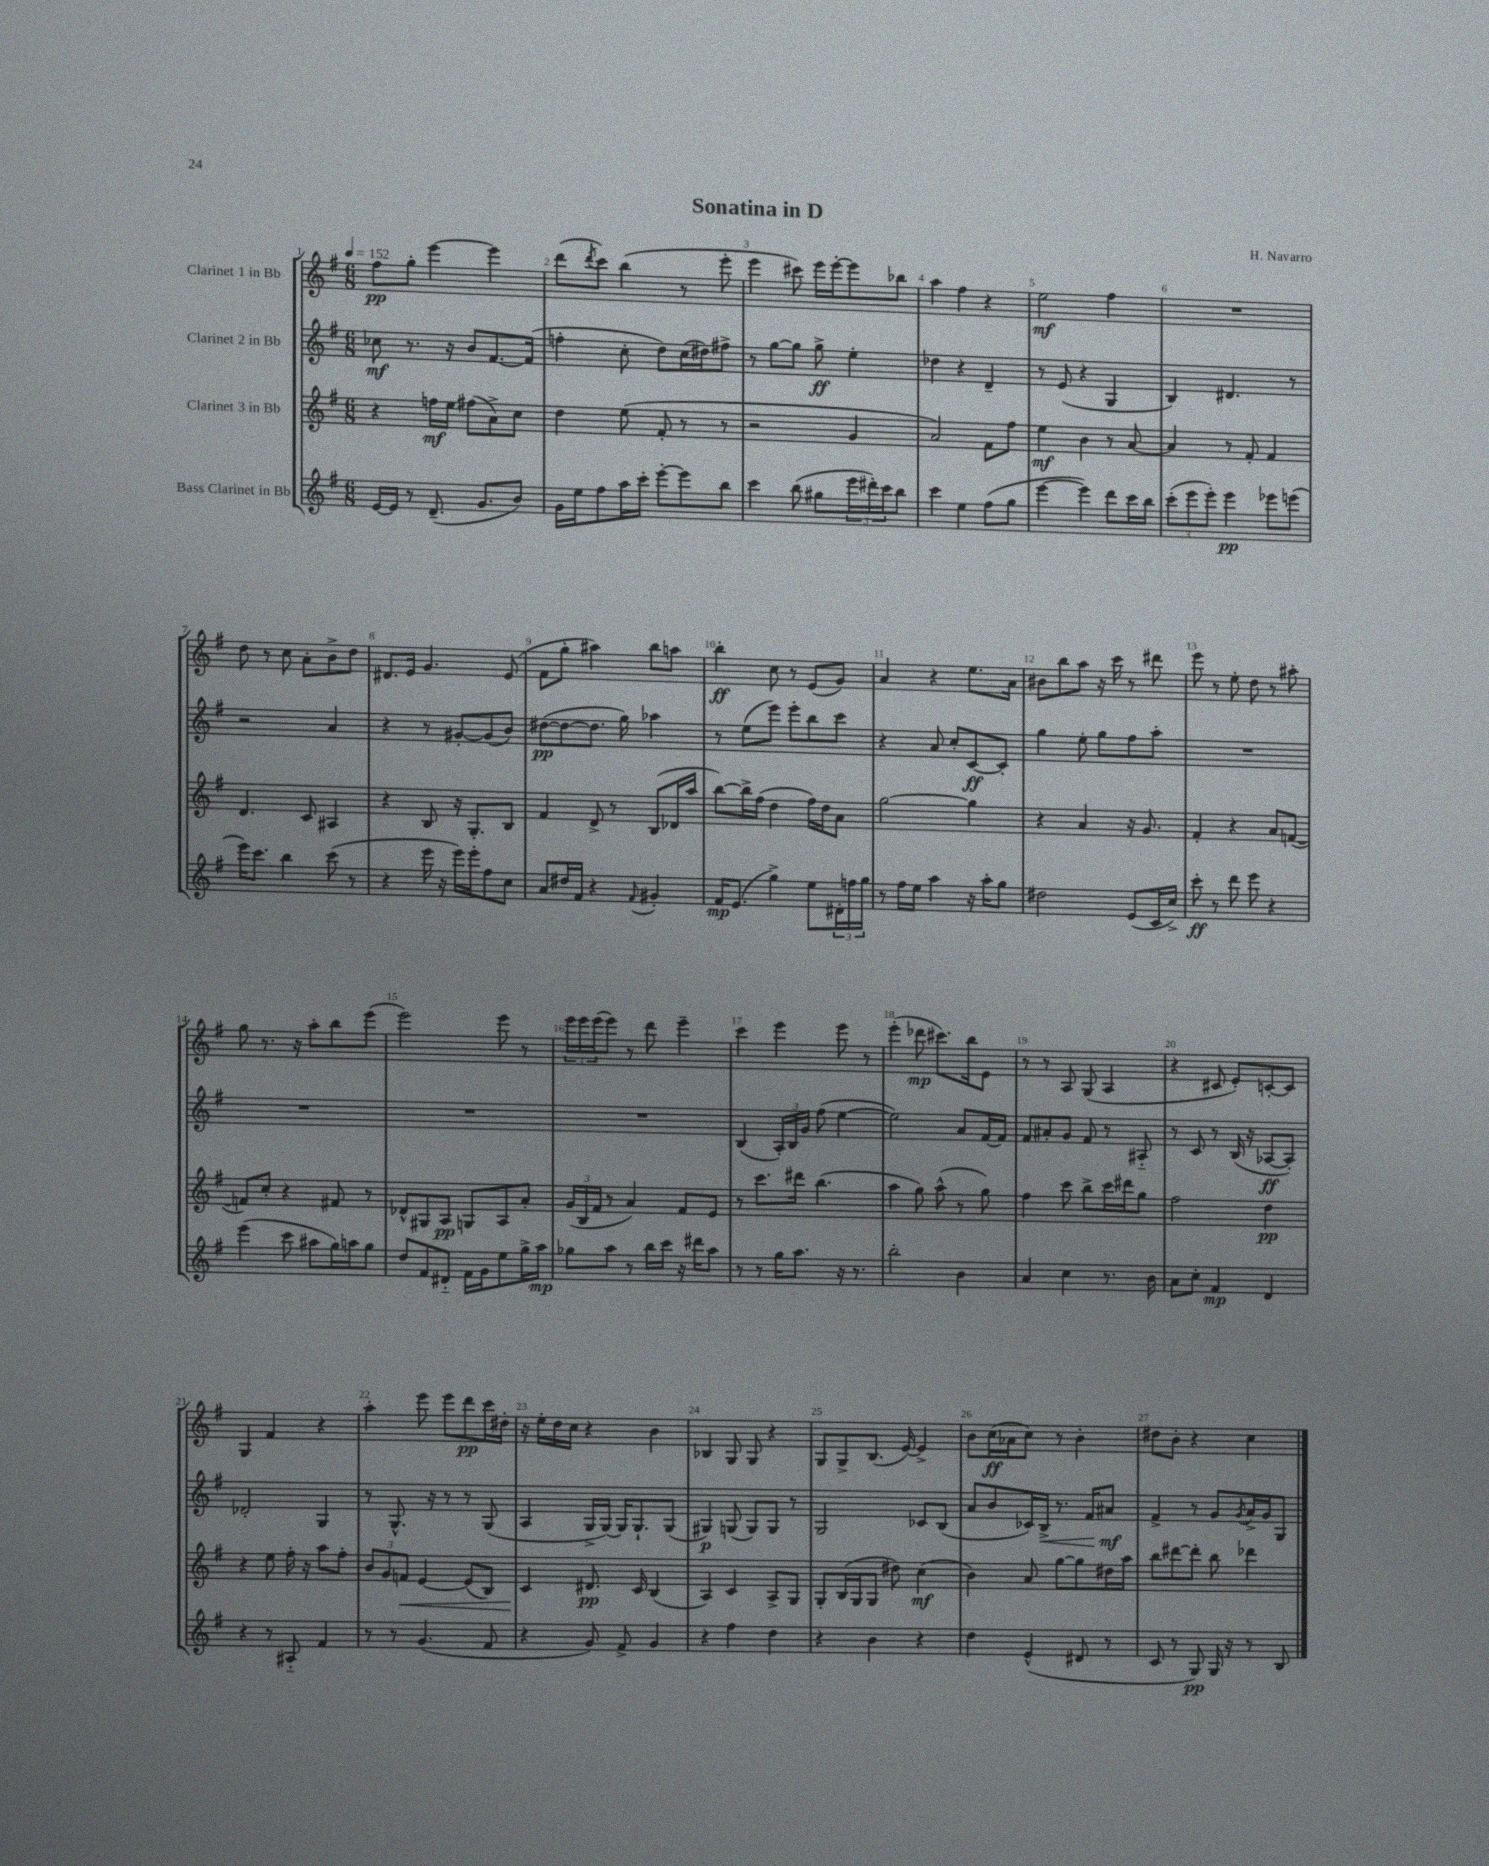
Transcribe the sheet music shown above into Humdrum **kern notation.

**kern	**dynam	**kern	**dynam	**kern	**dynam	**kern	**dynam
*part4	*part4	*part3	*part3	*part2	*part2	*part1	*part1
*staff4	*staff4	*staff3	*staff3	*staff2	*staff2	*staff1	*staff1
*I"Bass Clarinet in Bb	*	*I"Clarinet 3 in Bb	*	*I"Clarinet 2 in Bb	*	*I"Clarinet 1 in Bb	*
*clefG2	*	*clefG2	*	*clefG2	*	*clefG2	*
*k[f#]	*	*k[f#]	*	*k[f#]	*	*k[f#]	*
*M6/8	*	*M6/8	*	*M6/8	*	*M6/8	*
*MM152	*	*MM152	*	*MM152	*	*MM152	*
=1	=1	=1	=1	=1	=1	=1	=1
[16e/LL	.	4r	.	8cc-X\	mf	8ff#\L	pp
16e/JJ]	.	.	.	.	.	.	.
8r	.	.	.	8.r	.	8gg'\J	.
(8.d~/	.	16ffn\LL	mf	.	.	[4eee\	.
.	.	16ee\JJ	.	16r	.	.	.
.	.	(8ff#X\L	.	8b/L	.	.	.
8.g/L	.	.	.	.	.	.	.
.	.	8a^\)	.	[8.f#/	.	4eee\]	.
8b/J)	.	8cc\J	.	.	.	.	.
.	.	.	.	(16f#/Jk]	.	.	.
=2	=2	=2	=2	=2	=2	=2	=2
16g\LL	.	4dd\	.	4ffn'\	.	(8ddd\L	.
16ee\J	.	.	.	.	.	.	.
.	.	.	.	.	.	8qddd/	.
8ff#\	.	.	.	.	.	8ccc\J)	.
16aa\L	.	(8ee\	.	8cc'\	.	(4bb\	.
16ccc'\JJ	.	.	.	.	.	.	.
[8eee'\L	.	8f#'/	.	8dd\L)	.	.	.
8eee\]	.	8r	.	(16cc\L	.	8r	.
.	.	.	.	16dd#X\J)	.	.	.
8bb\J	.	8r	.	8ff#X^\J	.	8eee'\	.
=3	=3	=3	=3	=3	=3	=3	=3
4ccc\	.	2r	.	8r	.	4eee\	.
.	.	.	.	[8gg\L	.	.	.
(8bb\	.	.	.	8gg\J]	.	8ccc#X\)	.
8gg#X\L	.	.	.	8gg^\	ff	16eee\LL	.
.	.	.	.	.	.	[16eee'\J	.
24eee\L	.	4g/	.	4ee'\	.	8eee\]	.
24ddd#X'\)	.	.	.	.	.	.	.
24ccc\J	.	.	.	.	.	.	.
8bb\J	.	.	.	.	.	8bb-X\J	.
=4	=4	=4	=4	=4	=4	=4	=4
4ccc\	.	2a/)	.	4dd-X\	.	4aa\	.
4ee\	.	.	.	4r	.	4ff#\	.
(8ff#\L	.	8f#\L	.	4d~/	.	4r	.
8gg\J	.	8ff#\J	.	.	.	.	.
=5	=5	=5	=5	=5	=5	=5	=5
[4eee\	.	4ee\	mf	8r	.	2ee\	mf
.	.	.	.	(8e/	.	.	.
4eee\])	.	4b\	.	4r	.	.	.
8ddd\L	.	8r	.	4G/	.	4ff#\	.
16ccc\L	.	[8a/	.	.	.	.	.
16bb\JJ	.	.	.	.	.	.	.
=6	=6	=6	=6	=6	=6	=6	=6
(12ccc'\L	.	4a/]	.	4B/)	.	2.r	.
12eee\	.	.	.	.	.	.	.
12eee'\J)	.	.	.	.	.	.	.
4eee\	pp	8r	.	4.d#X/	.	.	.
.	.	8f#'/	.	.	.	.	.
8eee-X\L	.	4f#/	.	.	.	.	.
(8eeen\J	.	.	.	8r	.	.	.
!!LO:LB:g=z
=7	=7	=7	=7	=7	=7	=7	=7
16eee\KL)	.	4.d/	.	2r	.	8dd\	.
8.ccc\J	.	.	.	.	.	.	.
.	.	.	.	.	.	8r	.
4bb\	.	.	.	.	.	8cc\	.
.	.	8c/	.	.	.	8a'\L	.
(8ccc\	.	4A#X/	.	4a/	.	8b^\	.
8r	.	.	.	.	.	8dd\J	.
=8	=8	=8	=8	=8	=8	=8	=8
4r	.	4r	.	4r	.	8.d#X/L	.
.	.	.	.	.	.	16e/Jk	.
16eee\	.	8B/	.	8r	.	4.g/	.
16r	.	.	.	.	.	.	.
16eee\LL)	.	16r	.	[8g#X'/L	.	.	.
16eee'\J	.	8.G'/L	.	.	.	.	.
8ff#\	.	.	.	(8g#/]	.	.	.
8cc\J	.	8B/J	.	8b/J)	.	(8e/	.
=9	=9	=9	=9	=9	=9	=9	=9
8a/L	.	4f#/	.	([8dd#X\L	pp	8f#\L	.
16dd#X/L	.	.	.	8dd#\_	.	8gg'\J	.
16f#/JJ	.	.	.	.	.	.	.
4r	.	8d^/	.	8.dd#\J]	.	4aa#X\)	.
.	.	8r	.	.	.	.	.
.	.	.	.	16gg\)	.	.	.
8qqf#/	.	.	.	.	.	.	.
4g#X'/	.	(8B/L	.	4aa-X\	.	8bb\L	.
.	.	16d-X/L	.	.	.	8aan\J	.
.	.	16aa/JJ	.	.	.	.	.
=10	=10	=10	=10	=10	=10	=10	=10
16f#/KL	mp	[8bb\L)	.	8r	.	4bb'\	ff
(8.e/J	.	.	.	.	.	.	.
.	.	16bb^\L]	.	(8ee\L	.	.	.
.	.	(16ff#\JJ	.	.	.	.	.
4gg^\)	.	4dd\	.	8eee\J)	.	8cc\	.
.	.	.	.	8eee'\L	.	8r	.
8ee\L	.	16ff#\LL)	.	8bb\	.	(8e/L	.
.	.	16dd\J	.	.	.	.	.
24d#X'\L	.	8a\J	.	8ccc\J	.	8g/J)	.
24ffn\	.	.	.	.	.	.	.
24gg\JJ	.	.	.	.	.	.	.
=11	=11	=11	=11	=11	=11	=11	=11
8r	.	[2gg\	.	4r	.	4a/	.
16ff#\LL	.	.	.	.	.	.	.
16ee\JJ	.	.	.	.	.	.	.
4aa\	.	.	.	8a/	.	4r	.
.	.	.	.	8cc'/L	.	.	.
16r	.	4gg\]	.	[8c/	ff	8.ee\L	.
16aa'\KL	.	.	.	.	.	.	.
8gg\J	.	.	.	8c'/J]	.	.	.
.	.	.	.	.	.	16a\Jk	.
=12	=12	=12	=12	=12	=12	=12	=12
2dd#X\	.	4r	.	4gg\	.	8b#X\L	.
.	.	.	.	.	.	8bb\	.
.	.	4a/	.	8ee'\	.	8aa\J	.
.	.	.	.	8gg\L	.	16r	.
.	.	.	.	.	.	16ccc\	.
(8e/L	.	16r	.	8ff#\	.	8r	.
.	.	8.g/	.	.	.	.	.
16c/L	.	.	.	8aa'\J	.	8ddd#X\	.
16cc^/JJ)	.	.	.	.	.	.	.
=13	=13	=13	=13	=13	=13	=13	=13
8ccc'\	ff	4f#'/	.	2.r	.	8eee\	.
8r	.	.	.	.	.	8r	.
8ddd\	.	4r	.	.	.	8ee'\	.
8eee\	.	.	.	.	.	8dd\	.
4r	.	8a/L	.	.	.	8r	.
.	.	([8fn/J	.	.	.	8aa#X'\	.
!!LO:LB:g=z
=14	=14	=14	=14	=14	=14	=14	=14
(4eee\	.	8fn/L])	.	2.r	.	8gg\	.
.	.	8cc'/J	.	.	.	8.r	.
8ccc\	.	4r	.	.	.	.	.
.	.	.	.	.	.	16r	.
8aa#X\L	.	.	.	.	.	8aa'\L	.
16gg\L)	.	8f#X/	.	.	.	8bb\	.
16aan\J	.	.	.	.	.	.	.
8gg\J	.	8r	.	.	.	(8eee\J	.
=15	=15	=15	=15	=15	=15	=15	=15
8dd/L	.	8d-X^^/L	.	2.r	.	2eee\)	.
8f#/	.	8G#X/	.	.	.	.	.
8d#X/J	.	8A/J	pp	.	.	.	.
16f#\LL	.	8Gn/L	.	.	.	.	.
16g\J	.	.	.	.	.	.	.
8ee\	.	8A/	.	.	.	8eee\	.
16gg^\L	.	8a'/J	.	.	.	8r	.
16aa\JJ	mp	.	.	.	.	.	.
=16	=16	=16	=16	=16	=16	=16	=16
8gg-X\L	.	(24g/LL	.	2.r	.	24eee\LL	.
.	.	24B/	.	.	.	24eee\	.
.	.	24f#/JJ	.	.	.	(24eee\J	.
8aa\J	.	8r	.	.	.	8eee\J)	.
8r	.	4a/)	.	.	.	8r	.
16bb\LL	.	.	.	.	.	8ddd\	.
16ccc\JJ	.	.	.	.	.	.	.
16r	.	8f#/L	.	.	.	4eee~\	.
16ddd#X\KL	.	.	.	.	.	.	.
8aa\J	.	8e/J	.	.	.	.	.
=17	=17	=17	=17	=17	=17	=17	=17
8r	.	8r	.	(4B/	.	4ccc\	.
8r	.	8.ccc\L	.	.	.	.	.
16gg\KL	.	.	.	24A'/LL)	.	4eee\	.
.	.	.	.	24B/	.	.	.
8.aa\J	.	16ddd#X\Jk	.	.	.	.	.
.	.	.	.	24g/JJ	.	.	.
.	.	(4.bb\	.	(8ff#\	.	.	.
16r	.	.	.	[4ee\	.	8eee\	.
8.r	.	.	.	.	.	.	.
.	.	.	.	.	.	8r	.
=18	=18	=18	=18	=18	=18	=18	=18
2bb'\	.	4aa\	.	2ee\])	.	(4eee'\	.
.	.	8gg\)	.	.	.	8ddd-X\	mp
.	.	(8aa^^\	.	.	.	8.ccc#X\L)	.
4b\	.	8r	.	8a/L	.	.	.
.	.	.	.	.	.	16bb\k	.
.	.	8gg\)	.	[16f#/L	.	8e\J	.
.	.	.	.	16f#/JJ]	.	.	.
=19	=19	=19	=19	=19	=19	=19	=19
4a/	.	4ff#\	.	8f#/L	.	8r	.
.	.	.	.	8a#X'/	.	8r	.
4cc\	.	8ccc\	.	8g/J	.	8A/	.
.	.	8bb^\L	.	8f#/	.	(8G/	.
8.r	.	16ccc\L	.	8r	.	4A/	.
.	.	16ddd#X\J	.	.	.	.	.
.	.	8gg\J	.	8A#X/	.	.	.
16b\	.	.	.	.	.	.	.
=20	=20	=20	=20	=20	=20	=20	=20
8a\L	.	2ff#\	.	8r	.	4r	.
8cc'\J	.	.	.	8c/	.	.	.
4f#/	mp	.	.	8r	.	8c#X/	.
.	.	.	.	(16B/	.	8e'/L)	.
.	.	.	.	16r	.	.	.
4d/	.	4dd\	pp	[8A-X/L	ff	[8cn'/	.
.	.	.	.	8A-'/J])	.	8c/J]	.
!!LO:LB:g=z
=21	=21	=21	=21	=21	=21	=21	=21
4r	.	4r	.	2d-X'/	.	4G/	.
8r	.	8ee\	.	.	.	4f#/	.
8A#X/	.	16ff#'\	.	.	.	.	.
.	.	16r	.	.	.	.	.
4f#/	.	8aa\L	.	4G/	.	4r	.
.	.	8ff#'\J	.	.	.	.	.
=22	=22	=22	=22	=22	=22	=22	=22
8r	.	12b/L	.	8r	.	4aa'\	.
.	.	12g/	.	.	.	.	.
8r	.	.	.	8.G^^/	.	.	.
!	!	!	!LO:HP:b	!	!	!	!
.	.	12fn/J	<	.	.	.	.
(4.g/	.	[4e/	.	.	.	8eee\	.
.	.	.	.	16r	.	.	.
.	.	.	.	8r	.	8eee\L	.
.	.	(8e/L]	.	8r	.	8ddd\	pp
8f#/	.	8B/J)	.	(8G/	.	16ccc\L	.
.	.	.	.	.	.	16dd#X'\JJ	.
=23	=23	=23	=23	=23	=23	=23	=23
4r	.	4c/	.	4A/	.	16r	.
.	.	.	.	.	.	16ee'\LL	.
.	.	.	.	.	.	16dd\	.
.	.	.	.	.	.	16cc\JJ	.
8g/)	.	8.d#X/	[ pp	16G^/LL	.	4r	.
.	.	.	.	[16G/JJ)	.	.	.
8f#^/	.	.	.	16G/KL]	.	.	.
.	.	16c/	.	8.G`/	.	.	.
4g/	.	(4B/	.	.	.	4b\	.
.	.	.	.	(8G/J	.	.	.
=24	=24	=24	=24	=24	=24	=24	=24
4r	.	4A/)	.	4G#X/)	p	4B-X/	.
4ff#\	.	4c/	.	(8Gn/	.	8G/	.
.	.	.	.	8G/L)	.	8G/	.
4dd\	.	8A^/L	.	8G/J	.	4r	.
.	.	8G/J	.	8r	.	.	.
=25	=25	=25	=25	=25	=25	=25	=25
4r	.	8G'/L	.	2G/	.	8G/L	.
.	.	(16B/L	.	.	.	8G^/	.
.	.	16G/J	.	.	.	.	.
4b\	.	8G/J	.	.	.	(8.B/J	.
.	.	8dd#X\)	.	.	.	.	.
.	.	.	.	.	.	[16e/)	.
4r	.	(4cc\	mf	8c-X/L	.	4e^/]	.
.	.	.	.	(8B/J	.	.	.
=26	=26	=26	=26	=26	=26	=26	=26
4dd\	.	4b\)	.	8a/L	.	8b\L	.
.	.	.	.	8b/	.	(16cc\L	ff
.	.	.	.	.	.	16a-X\J	.
(4e^^/	.	8a/	.	16c-X/L)	.	8cc\J)	.
!	!	!	!	!	!LO:HP:b	!	!
.	.	.	.	16B^/JJ	<	.	.
.	.	[8gg\L	.	8.r	.	8r	.
8d#X/	.	8gg\]	.	.	.	4b'\	.
.	.	.	.	16f#/KL	.	.	.
8r	.	16dd#X\L	.	8a#X/J	mf	.	.
.	.	16aa\JJ	.	.	.	.	.
.	.	.	.	.	[	.	.
=27	=27	=27	=27	=27	=27	=27	=27
8c/	.	8bb\L	.	4f#^/	.	8dd#X\L	.
8r	.	[8ddd#X\	.	.	.	8b'\J	.
8G/)	pp	8ddd#'\J]	.	8r	.	4r	.
16G/	.	8bb\	.	8g/L	.	.	.
16r	.	.	.	.	.	.	.
.	.	.	.	8qg/	.	.	.
8r	.	4ddd-X\	.	16a^/L	.	4cc\	.
.	.	.	.	16g/J	.	.	.
8B/	.	.	.	8G/J	.	.	.
==	==	==	==	==	==	==	==
*-	*-	*-	*-	*-	*-	*-	*-
